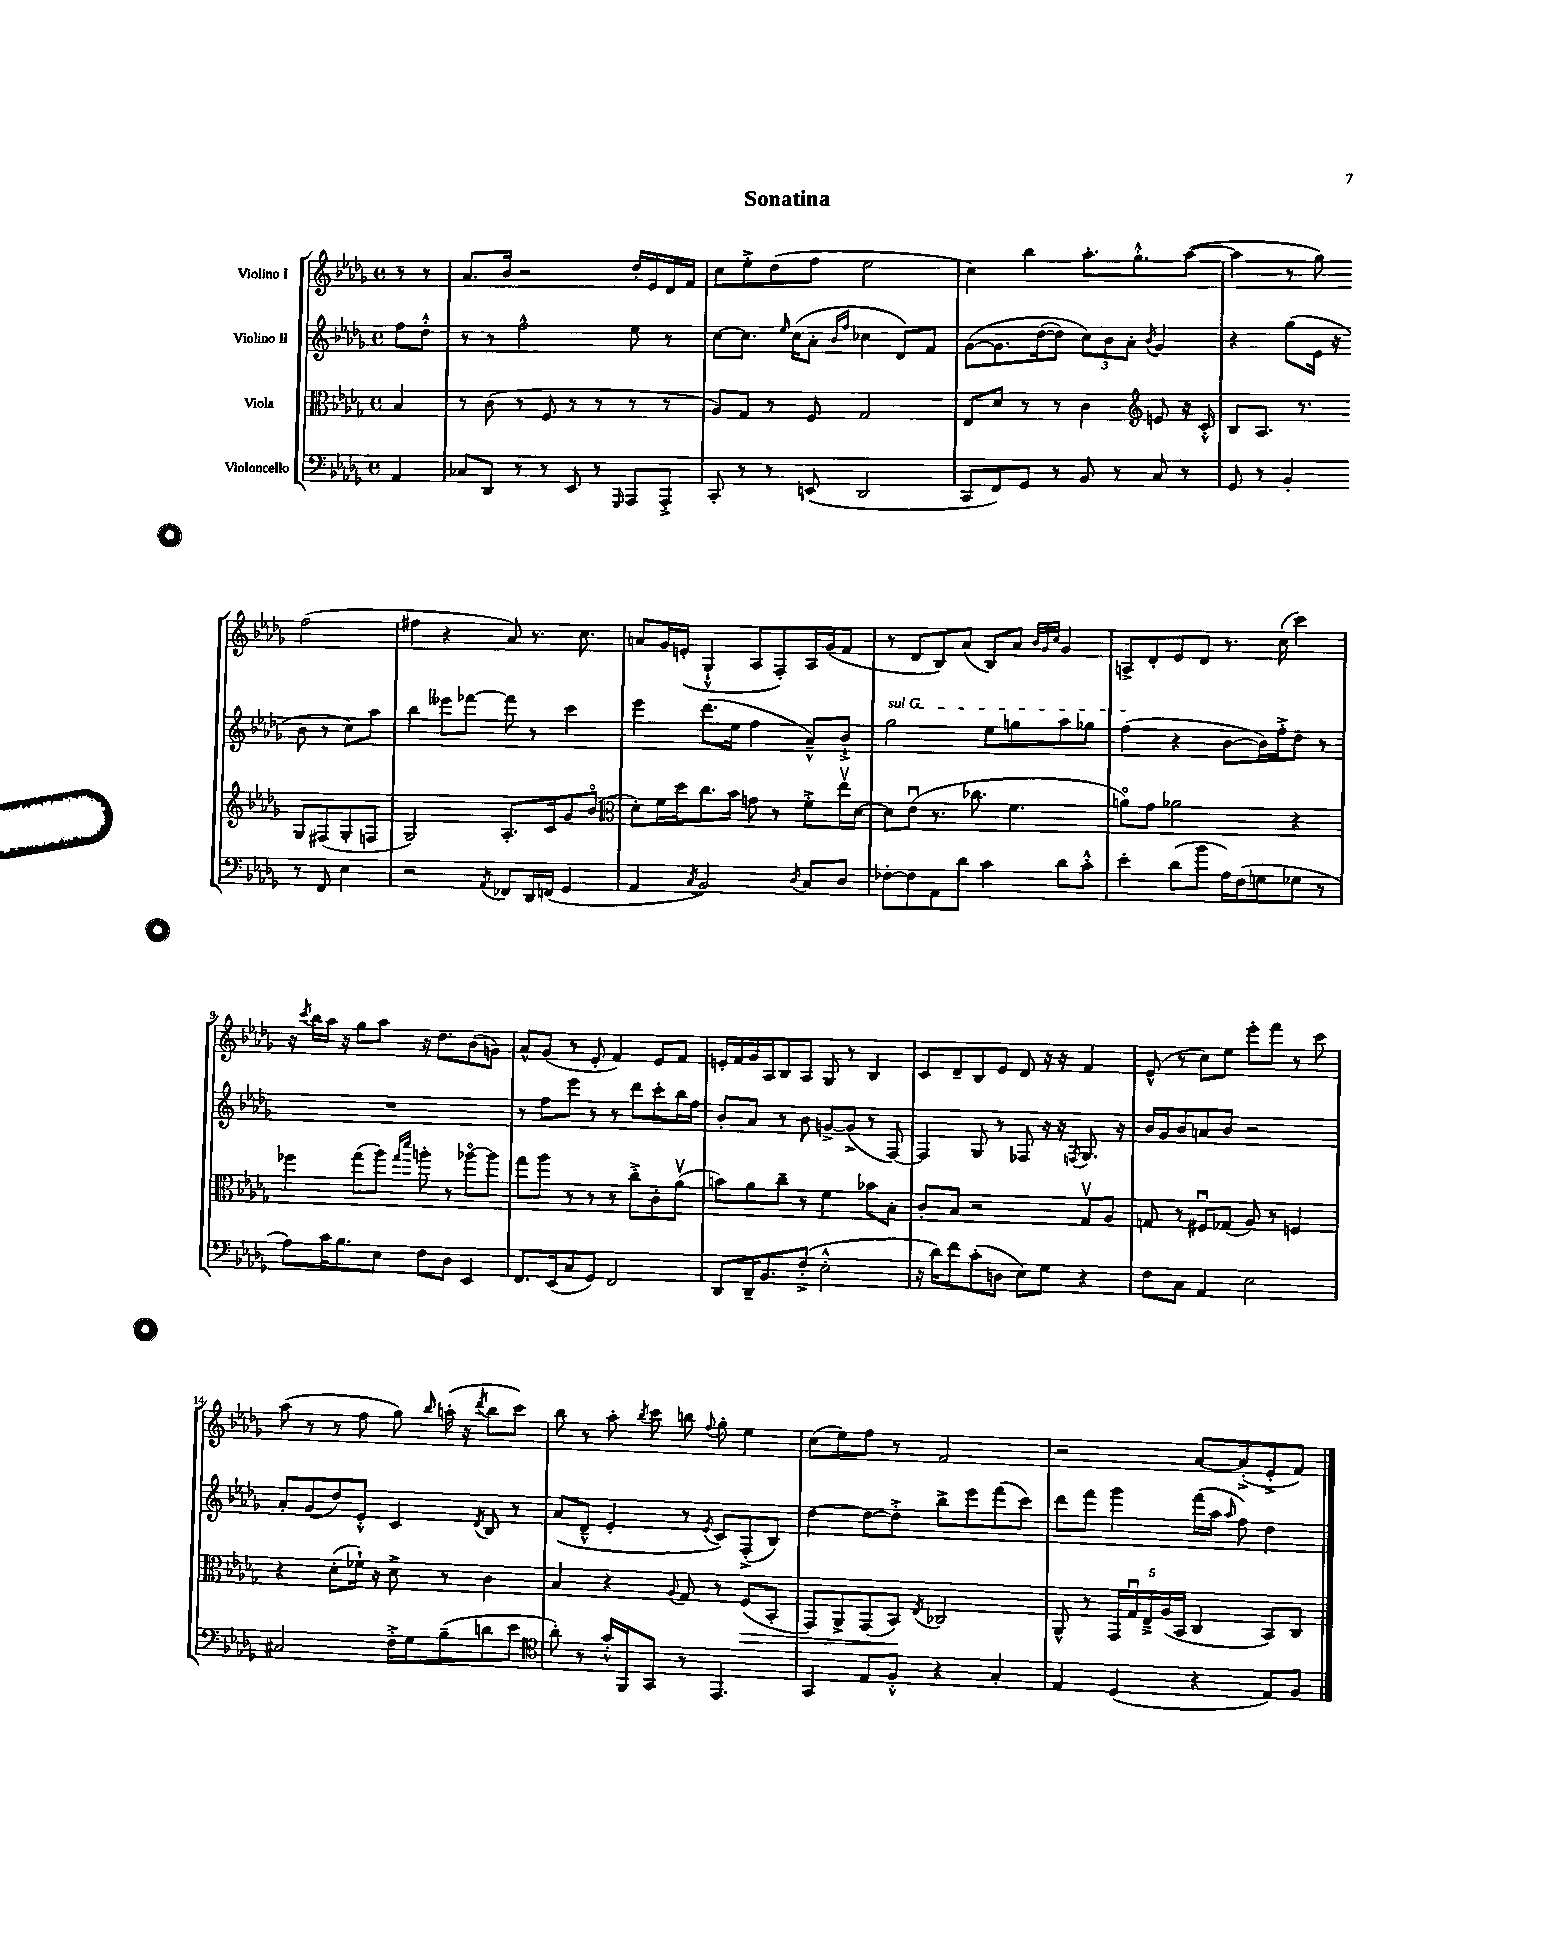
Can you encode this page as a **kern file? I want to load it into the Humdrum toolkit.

**kern	**kern	**kern	**kern
*staff4	*staff3	*staff2	*staff1
*clefF4	*clefC3	*clefG2	*clefG2
*k[b-e-a-d-g-]	*k[b-e-a-d-g-]	*k[b-e-a-d-g-]	*k[b-e-a-d-g-]
*M4/4	*M4/4	*M4/4	*M4/4
*met(c)	*met(c)	*met(c)	*met(c)
4AA-/	4B-/	8ff\L	8r
.	.	8dd-'^^\J	8r
=	=	=	=
8C-/L	8r	8r	8.a-/L
8DD-/J	(8c\	8r	.
.	.	.	16b-/Jk
8r	8r	2ff^^\	2r
8r	8F/	.	.
8EE-/	8r	.	.
8r	8r	.	.
16qqGGG-/	.	.	.
8AAA-/L	8r	8ee-\	16dd-'/LL
.	.	.	16e-/
8AAA-'^/J	8r	8r	16d-/
.	.	.	16f/JJ
=	=	=	=
8CC'/	8A-/L)	[8cc\L	8cc\L
8r	8G-/J	8.cc\]J	8ee-'^\
8r	8r	.	(8dd-\
.	.	16qqee-/	.
.	.	(16cc\LK	.
(8EE/	8F/	8a-'\J	8ff\J
.	.	16qqb-/LL	.
.	.	16qqff/JJ	.
2DD-/	2G-/	4cc-\	2ee-\
.	.	8d-/L)	.
.	.	8f/J	.
=	=	=	=
8CC/L	8E-/L	&([8g-\L	4cc\)
8FF/)	8d-/J	8.g-\]	.
8GG-/J	8r	.	4bb-\
.	.	([16dd-\k	.
8r	8r	8dd-\]J)	.
8BB-/	4c\	12cc\L&)	8.aa-'\L
.	.	12b-\	.
8r	.	.	.
.	.	12a-'\J	.
.	.	.	8.gg-'^^\
*	*clefG2	*	*
.	.	8qb-/	.
8C/	8e/	4g-/	.
8r	16r	.	([8aa-\J
.	16c'^^/	.	.
=	=	=	=
8GG-/	8B-/L	4r	4aa-\]
8r	8.A-/J	.	.
4BB-'/	.	(8gg-\L	8r
.	8.r	.	.
.	.	16e-\Jk	8gg-\)
.	.	16r	.
8r	8G-/L	8b-\	(2ff\
8FF/	(8F#/	8r	.
4E-\	8G-'/	8cc\L)	.
.	8F/J	8aa-\J	.
=	=	=	=
2r	2G-/)	4bb-\	4ff#\
.	.	8eee--\L	4r
.	.	[8fff-\J	.
8qAA-/	.	.	.
8FF-/L	8.A-'/L	8fff-\]	8a-/)
16DD-/L	.	8r	8.r
(16FF/JJ	16c/k	.	.
4GG-/	8g-/	4ccc\	.
.	.	.	8.cc\
.	(8b-o/J	.	.
=	=	=	=
*	*clefC3	*	*
4AA-/	8d-'\L)	4eee-\	8a/L
.	16f\L	.	16g-/L
.	16dd-\J	.	(16e'/JJ
8qC/	.	.	.
2BB-/)	8.cc\	(8.ddd-\L	4G-`^^/
.	16b-\Jk	16ee-\Jk	.
.	8g\	4ff\	8A-/L
.	8r	.	8F'/)
8qD-/	.	.	.
8C/L	8f'^\L	8a-~^^/L)	16A-/L
.	.	.	(16g-/J
8D-/J	16ee-v\L	8b-`^/J	8f/J
.	[16d-\JJ	.	.
=	=	=	=
[8F-'\L	8d-\]L	2gg-\	8r
8F-\]	(8e-u\J	.	8d-/L
8AA-\	8.r	.	8B-/)
8d-\J	.	.	(8a-/J
.	8.cc-\	.	.
4c\	.	8ee-\L	8B-/L)
.	4.f\	8gg\	8a-/J
.	.	.	32qqb-/LLL
.	.	.	32qqg-/
.	.	.	32qqcc/JJJ
8d-\L	.	8aa-\	4g-/
8c'^^\J	.	8gg-\J	.
=	=	=	=
4e-'\	8ao\L)	(4ff\	8A^/L
.	8g-\J	.	8d-'/
(8d-\L	2a-\	4r	8e-/
8b-\J	.	.	8d-/J
16A-\LL)	.	[8b-\L	8.r
(16F\J	.	.	.
8G\	.	16b-\]L)	.
.	.	16ff'^\J	(16cc\
8G-\J	4r	8dd-\J	4ccc\)
8r	.	8r	.
=	=	=	=
8A-\L)	4ff-\	1r	16r
.	.	.	8qccc/
.	.	.	16bb-\LL
16c\K	.	.	16aa-\JJ
8.B-\	.	.	16r
.	(8gg-\L	.	8gg-\L
8E-\J	8aa-\J)	.	8aa-\J
.	16qqgg-/LL	.	.
.	16qqddd-/JJ	.	.
8F\L	8aa'\	.	16r
.	.	.	8.dd-\L
8D-\J	8r	.	.
4EE-/	[8aa-o\L	.	(8b-\
.	8aa-\]J	.	8g\J)
=	=	=	=
8.FF/L	8gg-\L	8r	8a-^^/L
.	8aa-\J	8ff\L	(8g-/J
(16EE-/k	.	.	.
8C/	8r	8eee-\J	8r
8GG-/J)	8r	8r	8e-'/
2FF/	8r	8r	4f/)
.	8cc'^\L	8ddd-\L	.
.	8c'\	8ccc'\	8e-/L
.	(8a-v\J	16bb-\L	8f/J
.	.	16ff\JJ	.
=	=	=	=
8DD-/L	8b\L)	8b-'/L	16e'/LL
.	.	.	16f/
16DD-~/K	8a-\	8a-/J	16g-/
8.BB-/	.	.	16A-/J
.	8cc~\J	8r	8B-/
(8F'^/J	8r	8b-\	8A-/J
2E-'^^\	4f\	[8g^/L	8G-/
.	.	(8g^/]J	8r
.	8b-\L	8r	4B-/
.	8B-'\J	[8F/)	.
=	=	=	=
16r	8c'/L	4F/]	8c/L
16d-\LK)	.	.	.
8f\	8B-/J	.	8d-~/
(8c'\	2r	8G-/	8B-/
8D\J	.	8r	8e-/J
8E-\L)	.	8F-/	8d-/
8G-\J	.	16r	16r
.	.	16r	16r
.	.	8qF/	.
4r	8G-v/L	8.G-/	4f/
.	8A-/J	.	.
.	.	16r	.
=	=	=	=
8F\L	8G/	16b-/LL	(8e-^^/
.	.	16g-/J	.
8C\J	8r	8b-/	8r
4AA-/	8F#u/L	8a/	8cc\L)
.	(8G-/J	8b-/J	8ee-\J
2E-\	8A-/)	2r	8eee-'\L
.	8r	.	8fff\J
.	4F/	.	8r
.	.	.	8ccc\
=	=	=	=
2C#/	4r	8a-'/L	(8aa-\
.	.	(8g-/	8r
.	(8d-'\L	8dd-/)	8r
.	16f-`\Jk)	8e-'^^/J	8ff\
.	16r	.	.
16F'^\LL	8d-^\	4c/	8gg-\)
16G-\J	.	.	.
.	.	.	16qqbb-/
(8B-~\	8r	.	(16aa'\
.	.	.	16r
.	.	8qd-/	8qddd-/
8d\	4c\	8B-/	8bb-\L
8e-\J	.	8r	8ccc\J)
=	=	=	=
*clefC4	*	*	*
8a-'\)	4B-/	(8a-/L	8bb-\
8r	.	8d-~^^/J	8r
16g-'^^/LL	4r	4e-'/	8aa-'\
16FF/J	.	.	.
.	.	.	8qbb-/
8GG-/J	.	.	8ccc\
.	8qqA-/	.	.
8r	8G-/	8r	8bb\
.	.	8qe-/	8qqff/
4.EE-/	8r	8c/L)	8gg-'\
.	(8F/L	(8F'^/	4ee-\
.	8BB-'/J	8B-/J)	.
=	=	=	=
4GG-/	8GG-/L)	[4dd-\	(8cc\L
.	8AA-^/	.	8ee-\)
8E-/L	(8GG-/	8dd-\_L	8ff\J
8F'^^/J	8BB-/J)	8dd-'^\]J	8r
.	8qE-/	.	.
4r	2C-/	8bb-^\L	2f/
.	.	8eee-\	.
4G-'/	.	(8fff\	.
.	.	8ccc\J)	.
=	=	=	=
4E-/	8AA-^^/	8ddd-\L	2r
.	8r	8fff\J	.
(4D-/	20GG-/LL	4ggg-\	.
.	20G-u/	.	.
.	20E-~^/	.	.
.	(20A-/	.	.
.	20BB-/JJ	.	.
4r	4C/	(16fff\LL	[8a-/L
.	.	16aa-\JJ	.
.	.	16qqaa-/	.
.	.	8ff\)	(8a-'^/]
8E-/L)	8BB-/L)	4dd-\	8e-'^/
8F/J	8C/J	.	8f/J)
==	==	==	==
*-	*-	*-	*-
